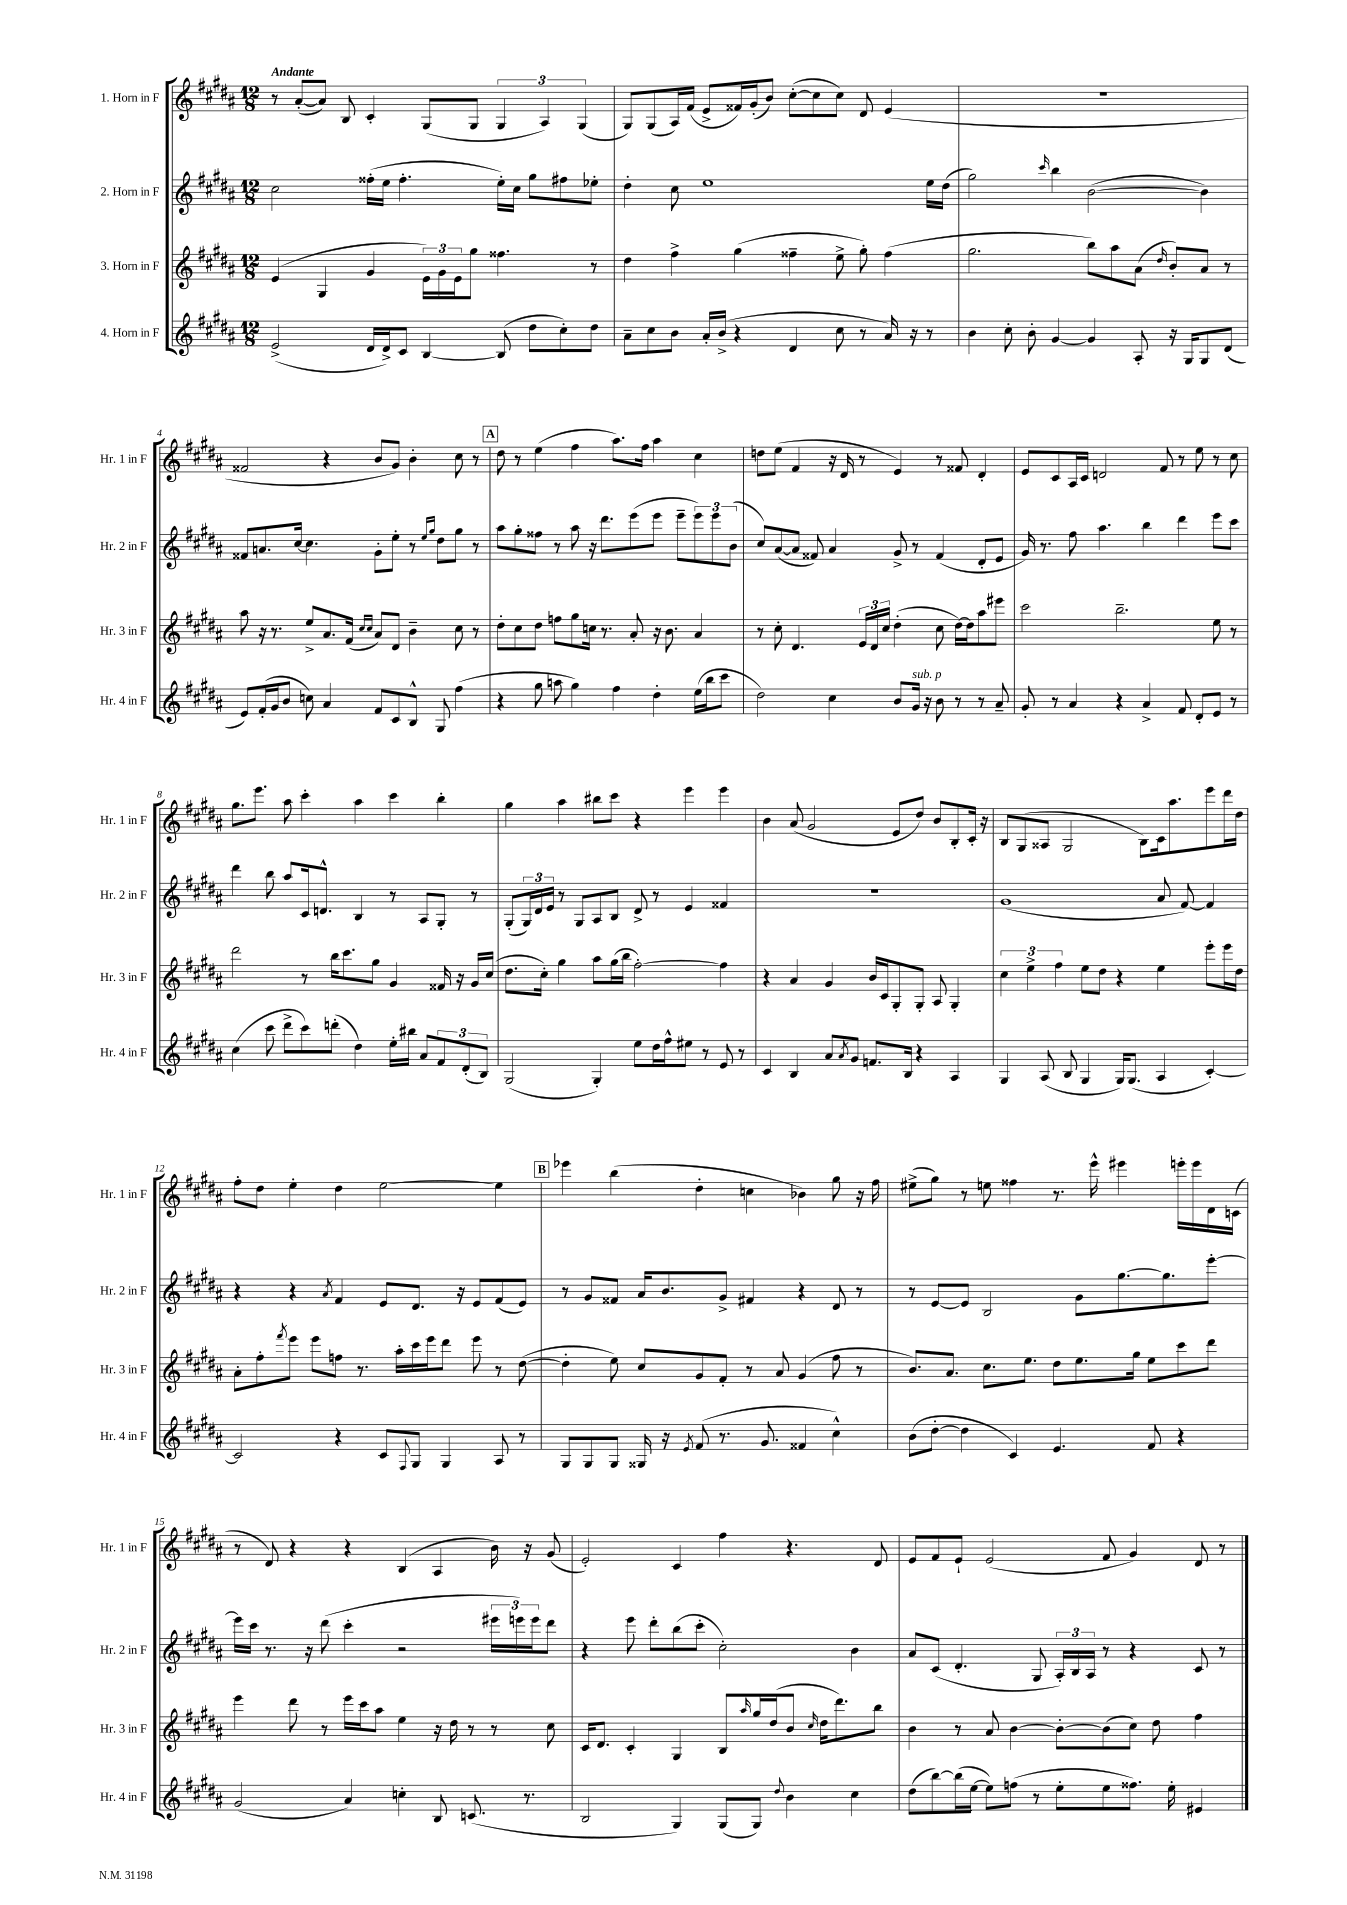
<<
\new StaffGroup <<
\new Staff = "s0" \with { instrumentName = "1. Horn in F" shortInstrumentName = "Hr. 1 in F" } {
    \clef treble \key b \major \numericTimeSignature \time 12/8 \tempo "Andante"
    r8 ais'8~-.( ais'8) b8 cis'4-. gis8( gis8 \tuplet 3/2 { gis4 ais4) gis4( } |
    gis8) gis8( ais16) fis'16( e'8-> fisis'16) gis'16-.( b'8) cis''8~-.( cis''8 cis''8) dis'8 e'4( |
    R1. |
    fisis'2 r4 b'8 gis'8) b'4-. cis''8 r8 |
    \mark \markup { \box "A" } dis''8 r8 e''4( fis''4 ais''8.) fis''16 ais''4 cis''4 |
    d''8 e''8( fis'4 r16 dis'16 r8 e'4) r8 fisis'8 dis'4-. |
    e'8 cis'8 ais16 cis'16 d'2 fis'8 r8 e''8 r8 cis''8 |
    gis''8. e'''8. ais''8 cis'''4-. ais''4 cis'''4 b''4-. |
    gis''4 ais''4 bis''8 cis'''8 r4 e'''4 e'''4 |
    b'4 ais'8( gis'2 e'8 dis''8) b'8 b8-. cis'16-. r16 |
    b8 gis8( aisis8 gis2 b8) cis'16 ais''8. e'''8 dis'''16 dis''16 |
    fis''8-. dis''8 e''4-. dis''4 e''2~ e''4 |
    \mark \markup { \box "B" } ees'''4 b''4( dis''4-. c''4 bes'4) gis''8 r16 fis''16 |
    eis''8->( gis''8) r8 e''8 fisis''4 r8. e'''16-^ eis'''4 e'''16-. e'''16 dis'16 c'16( |
    r8 dis'8) r4 r4 b4( ais4 b'16) r16 gis'8( |
    e'2-.) cis'4 fis''4 r4. dis'8 |
    e'8 fis'8 e'8-! e'2( fis'8 gis'4) dis'8 r8 \bar "|." |
}
\new Staff = "s1" \with { instrumentName = "2. Horn in F" shortInstrumentName = "Hr. 2 in F" } {
    \clef treble \key b \major \numericTimeSignature \time 12/8
    cis''2 fisis''16-.( e''16 fisis''4.-. e''16-.) cis''16 gis''8 fis''8 ees''8-. |
    dis''4-. cis''8 e''1 e''16 dis''16( |
    gis''2) \grace { cis'''16 } b''4 b'2~( b'4) |
    fisis'8 a'8. cis''16~ cis''4. gis'8-. e''8-. r8 \grace { e''16 gis''16 } dis''8 gis''8 r8 |
    \mark \markup { \box "A" } ais''8 gis''8-. fisis''8 r8 ais''8 r16 dis'''8. e'''8( e'''8 e'''8-- \tuplet 3/2 { e'''8) e'''8 b'8( } |
    cis''8) ais'8~( ais'8 fisis'8) ais'4 gis'8-> r8 fisis'4( dis'8-. e'8 |
    gis'16) r8. fis''8 ais''4. b''4 dis'''4 e'''8 cis'''8 |
    dis'''4 b''8 ais''8 cis'16 d'8.-^ b4 r8 ais8 gis8-. r8 |
    gis8-.( \tuplet 3/2 { gis16) dis'16 e'16 } r8 gis8 ais8 b8 dis'8-> r8 e'4 fisis'4 |
    R1. |
    gis'1( ais'8 fis'8~) fis'4 |
    r4 r4 \acciaccatura { ais'8 } fis'4 e'8 dis'8. r16 e'8 fis'8( e'8) |
    \mark \markup { \box "B" } r8 gis'8 fisis'8 ais'16 b'8. gis'8-> fis'4 r4 dis'8 r8 |
    r8 e'8~ e'8 b2 gis'8 gis''8.~ gis''8. e'''8~-. |
    e'''16 cis'''16 r8. r16 dis'''8( cis'''4-. r2 \tuplet 3/2 { eis'''16 e'''16) e'''16 } dis'''8 |
    r4 e'''8 dis'''8-. b''8( cis'''8-. cis''2-.) b'4 |
    ais'8 cis'8( dis'4.-. gis8 \tuplet 3/2 { ais16-.) b16 ais16 } r8 r4 cis'8 r8 \bar "|." |
}
\new Staff = "s2" \with { instrumentName = "3. Horn in F" shortInstrumentName = "Hr. 3 in F" } {
    \clef treble \key b \major \numericTimeSignature \time 12/8
    e'4( gis4 gis'4 \tuplet 3/2 { e'16) gis'16 e'16 } gis''8 fisis''4. r8 |
    dis''4 fis''4-> gis''4( fisis''4-- e''8-> gis''8-.) fisis''4( |
    gis''2. b''8) ais''8 ais'8( \grace { dis''16 } b'8-.) ais'8 r8 |
    ais''8 r16 r8. e''8-> ais'8. fis'16( \grace { cis''16 cis''16 } ais'8) dis'8 b'4-- cis''8 r8 |
    \mark \markup { \box "A" } dis''8-. cis''8 dis''8 f''8 gis''8 c''16 r8. ais'8-. r16 b'8. ais'4 |
    r8 cis''8-. dis'4. \tuplet 3/2 { e'16 dis'16 cis''16 } dis''4-.( cis''8 dis''16~) dis''16 ais''8 eis'''8 |
    cis'''2 b''2.-- e''8 r8 |
    dis'''2 r8 b''16 cis'''8. gis''8 gis'4 fisis'16 r16 gis'16 cis''16( |
    dis''8. cis''16-.) gis''4 ais''8 gis''16( b''16 fis''2~-.) fis''4 |
    r4 ais'4 gis'4 b'16 cis'16 gis8-. gis8-. ais8 gis4-. |
    \tuplet 3/2 { cis''4 e''4-> fis''4 } e''8 dis''8 r4 e''4 e'''8-. e'''16 dis''16 |
    ais'8-. fis''8-. \acciaccatura { fis'''8 } e'''8 e'''8 f''8 r8. ais''16-. cis'''16 e'''16 dis'''8 e'''8 r8 dis''8~( |
    \mark \markup { \box "B" } dis''4-. e''8) cis''8 gis'8 fis'8-. r8 ais'8 gis'4( fis''8 r8 |
    b'8.) ais'8. cis''8. e''8. dis''8 e''8. gis''16 e''8 cis'''8 dis'''8 |
    e'''4 dis'''8 r8 e'''16 cis'''16 ais''8 e''4 r16 dis''16 r8 r8 cis''8 |
    cis'16 dis'8. cis'4-. gis4 b8 \grace { ais''16 } gis''16 dis''16( b'8 \grace { cis''16 } dis''16 dis'''8.) b''8 |
    b'4 r8 ais'8 b'4~ b'8~-. b'8( cis''8) dis''8 fis''4 \bar "|." |
}
\new Staff = "s3" \with { instrumentName = "4. Horn in F" shortInstrumentName = "Hr. 4 in F" } {
    \clef treble \key b \major \numericTimeSignature \time 12/8
    e'2->( dis'16 dis'16->) cis'8 b4~ b8( dis''8 cis''8-.) dis''8 |
    ais'8-- cis''8 b'8 ais'16-. b'16->( r4 dis'4 cis''8 r8 ais'16) r16 r8 |
    b'4 cis''8-. b'8-. gis'4~ gis'4 ais8-. r16 gis16 gis8 dis'8( |
    e'8) fis'16-.( gis'16 b'8 c''8) ais'4 fis'8 cis'8 b8-^ gis8 fis''4( |
    \mark \markup { \box "A" } r4 gis''8 a''8 gis''4) fis''4 dis''4-. e''16( b''16 cis'''8 |
    dis''2) cis''4 b'8 gis'16^\markup { \italic "sub. p" } r16 b'8 r8 r8 ais'8-- |
    gis'8-. r8 ais'4 r4 ais'4-> fis'8 dis'8-. e'8 r8 |
    cis''4( cis'''8 dis'''8-> cis'''8) d'''8-.( dis''4) e''16-. bis''16 ais'8 \tuplet 3/2 { fis'8 dis'8-.( b8) } |
    gis2( gis4-.) e''8 dis''16 fis''16-^ eis''8 r8 e'8 r8 |
    cis'4 b4 ais'8 \acciaccatura { ais'8 } gis'8 f'8. b16 r4 ais4 |
    gis4 ais8( b8 gis4 gis16) gis8.( ais4 cis'4~-.) |
    cis'2 r4 cis'8 \appoggiatura { fis8 } gis8 gis4 ais8 r8 |
    \mark \markup { \box "B" } gis8 gis8 gis8 gisis16 r16 \acciaccatura { e'8 } fis'8( r8. gis'8. fisis'4 cis''4-^) |
    b'8( dis''8~-. dis''4 cis'4) e'4. fis'8 r4 |
    gis'2( ais'4) c''4-. b8 c'8.( r8. |
    b2 gis4) gis8( gis8) \appoggiatura { dis''8 } b'4 cis''4 |
    dis''8( b''8~) b''16( e''16~ e''8) f''8( r8 e''8-. e''8 fisis''8.) e''16-. eis'4 \bar "|." |
}
>>
>>
